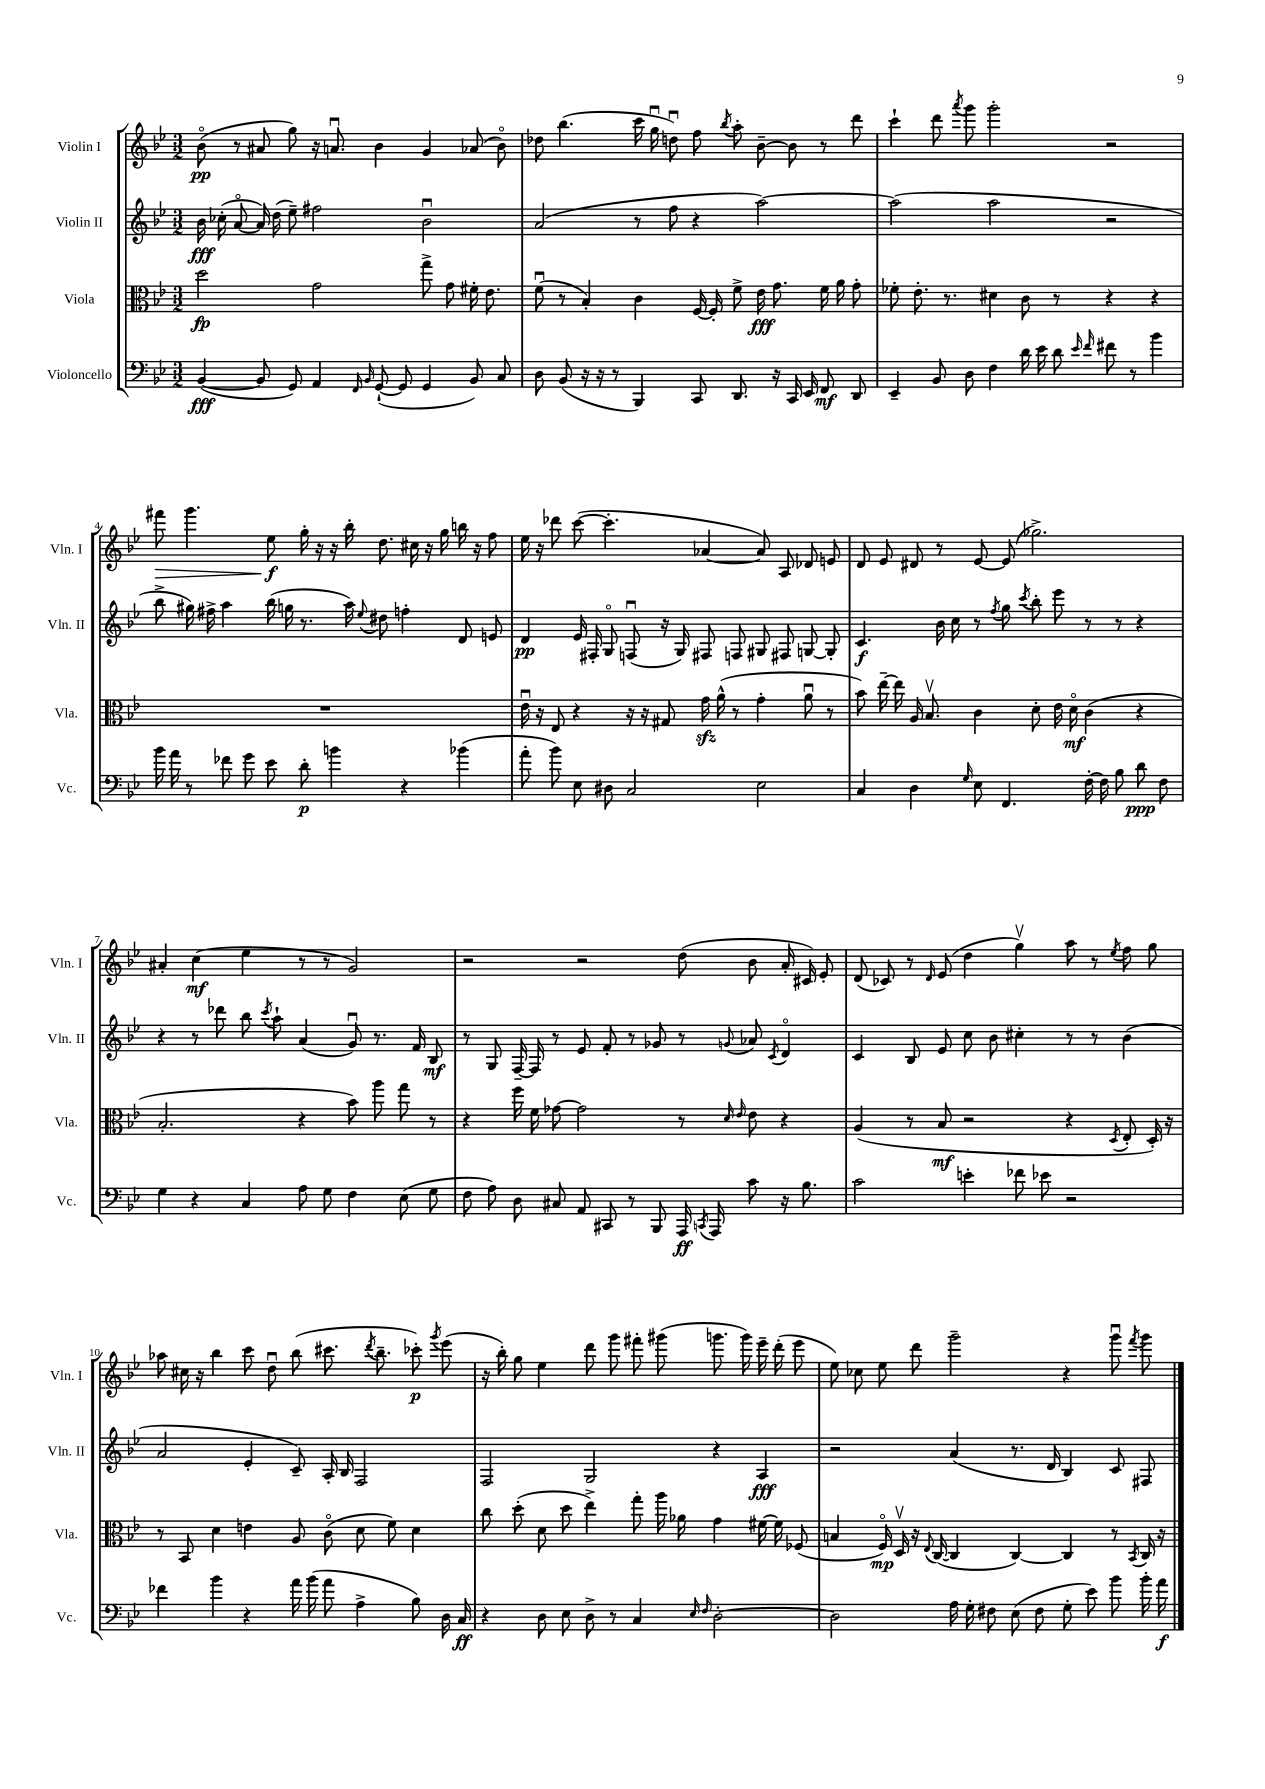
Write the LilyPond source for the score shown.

<<
\new StaffGroup <<
\new Staff = "s0" \with { instrumentName = "Violin I" shortInstrumentName = "Vln. I" } {
    \clef treble \key bes \major \numericTimeSignature \time 3/2
    \autoBeamOff bes'8\flageolet\pp( r8 ais'8 g''8) r16 a'8.\downbow bes'4 g'4 aes'8( bes'8\flageolet) |
    des''8 bes''4.( c'''16 g''16\downbow d''8\downbow) f''8 \acciaccatura { bes''8 } a''8-. bes'8~-- bes'8 r8 d'''8 |
    c'''4-! d'''8 \acciaccatura { a'''8 } g'''8 g'''2-. r2 |
    fis'''8\> g'''4. ees''8\f\! g''16-. r16 r16 bes''16-. d''8. cis''16 r16 g''16 b''16 r16 f''8 |
    ees''16 r16 des'''8 c'''8~( c'''4.-. aes'4~ aes'8) a8 des'8 e'8 |
    d'8 ees'8 dis'8 r8 ees'8~ ees'8( ges''2.->) |
    ais'4-. c''4\mf( ees''4 r8 r8 g'2) |
    r2 r2 d''8( bes'8 a'16-. cis'16) ees'8-. |
    d'8( ces'8) r8 \grace { d'16 } ees'8( d''4 g''4\upbow) a''8 r8 \acciaccatura { ees''8 } f''8 g''8 |
    aes''8 cis''16 r16 bes''4 c'''8 d''8\downbow bes''8( cis'''8. \acciaccatura { d'''8 } bes''8.-- ces'''8-.\p) \acciaccatura { g'''8 } ees'''8( |
    r16 bes''16-.) g''8 ees''4 d'''8 g'''8 fis'''8-. gis'''8( g'''8. g'''16) ees'''16-- d'''16-.( ees'''8 |
    ees''8) ces''8 ees''8 d'''8 g'''2-- r4 g'''8\downbow \acciaccatura { f'''8 } g'''8 \bar "|." |
}
\new Staff = "s1" \with { instrumentName = "Violin II" shortInstrumentName = "Vln. II" } {
    \clef treble \key bes \major \numericTimeSignature \time 3/2
    \autoBeamOff bes'16\fff ces''16-.( a'8~\flageolet a'16) d''16( ees''8--) fis''2 bes'2\downbow |
    a'2( r8 f''8 r4 a''2~) |
    a''2( a''2 r2 |
    bes''8-> gis''16) fis''16-> a''4 bes''16( g''16 r8. a''16) \appoggiatura { ees''8 } dis''8 f''4-. d'8 e'8 |
    d'4\pp ees'16 fis16-. g8\flageolet f8\downbow( r16 g16) fis8 f8 gis8 fis8 g8~ g8-. |
    c'4.\f bes'16 c''16 r8 \acciaccatura { f''8 } g''8 \acciaccatura { c'''8 } bes''8-. ees'''8 r8 r8 r4 |
    r4 r8 des'''8 bes''8 \acciaccatura { c'''8 } a''8-! a'4( g'8\downbow) r8. f'16 bes8\mf |
    r8 g8 f16~-- f16 r8 ees'8 f'8-. r8 ges'8 r8 \appoggiatura { g'8 } aes'8 \acciaccatura { c'8 } d'4\flageolet |
    c'4 bes8 ees'8 c''8 bes'8 cis''4-. r8 r8 bes'4( |
    a'2 ees'4-. c'8--) a16-. bes16 f2 |
    f2 g2 r4 a4\fff |
    r2 a'4( r8. d'16 bes4) c'8 fis8 \bar "|." |
}
\new Staff = "s2" \with { instrumentName = "Viola" shortInstrumentName = "Vla." } {
    \clef alto \key bes \major \numericTimeSignature \time 3/2
    \autoBeamOff d''2\fp g'2 g''8-> g'8 fis'16-. ees'8. |
    f'8\downbow( r8 bes4-.) c'4 f16~ f16-. f'8-> ees'16\fff g'8. f'16 a'16 g'8-. |
    fes'8-. ees'8.-. r8. dis'4 c'8 r8 r4 r4 |
    R1. |
    ees'16\downbow r16 ees8 r4 r16 r16 gis8 g'16\sfz a'16-^( r8 g'4-. a'8\downbow r8 |
    bes'8) ees''16~-- ees''16 a16 bes8.\upbow c'4 d'8-. ees'16 d'16\flageolet\mf c'4( r4 |
    bes2.-. r4 bes'8) a''8 g''8 r8 |
    r4 f''16 f'16 ges'8~ ges'2 r8 \grace { d'16 ees'16 } ees'8 r4 |
    a4( r8 bes8\mf r2 r4 \acciaccatura { d8 } ees8-. d16-.) r16 |
    r8 bes,8 d'4 e'4 a8 c'8\flageolet( d'8 f'8) d'4 |
    c''8 d''8-.( d'8 d''8 ees''4->) g''8-. a''16 aes'16 g'4 fis'16~ fis'16 fes8( |
    b4 f16\flageolet\mp) d16\upbow r16 \appoggiatura { ees8 } c16~( c4 c4~) c4 r8 \acciaccatura { bes,8 } c16 r16 \bar "|." |
}
\new Staff = "s3" \with { instrumentName = "Violoncello" shortInstrumentName = "Vc." } {
    \clef bass \key bes \major \numericTimeSignature \time 3/2
    \autoBeamOff bes,4~\fff( bes,8 g,8) a,4 \grace { f,16 bes,16 } g,8~-!( g,8 g,4 bes,8) c8 |
    d8 bes,8( r16 r16 r8 bes,,4) c,8 d,8. r16 c,16 ees,16 f,8\mf d,8 |
    ees,4-- bes,8 d8 f4 d'16 ees'16 d'8 \grace { ees'16 f'16 } fis'8 r8 bes'4 |
    bes'16 a'16 r8 fes'8 g'8 ees'8 d'8-.\p b'4 r4 bes'4( |
    a'8-. bes'8) ees8 dis8 c2 ees2 |
    c4 d4 \grace { g16 } ees8 f,4. f16~-. f16 bes8 d'8\ppp f8 |
    g4 r4 c4 a8 g8 f4 ees8( g8 |
    f8 a8) d8 cis8 a,8 cis,8 r8 bes,,8 a,,16\ff \acciaccatura { c,8 } a,,16 c'8 r16 bes8. |
    c'2 e'4-. fes'8 ees'8 r2 |
    fes'4 bes'4 r4 a'16 bes'16( a'8 a4-> bes8) d16 c16\ff |
    r4 d8 ees8 d8-> r8 c4 \grace { ees16 f16 } d2~-. |
    d2 a16 g16-. fis8 ees8( fis8 g8-. ees'8) bes'8 bes'16-. a'16\f \bar "|." |
}
>>
>>
